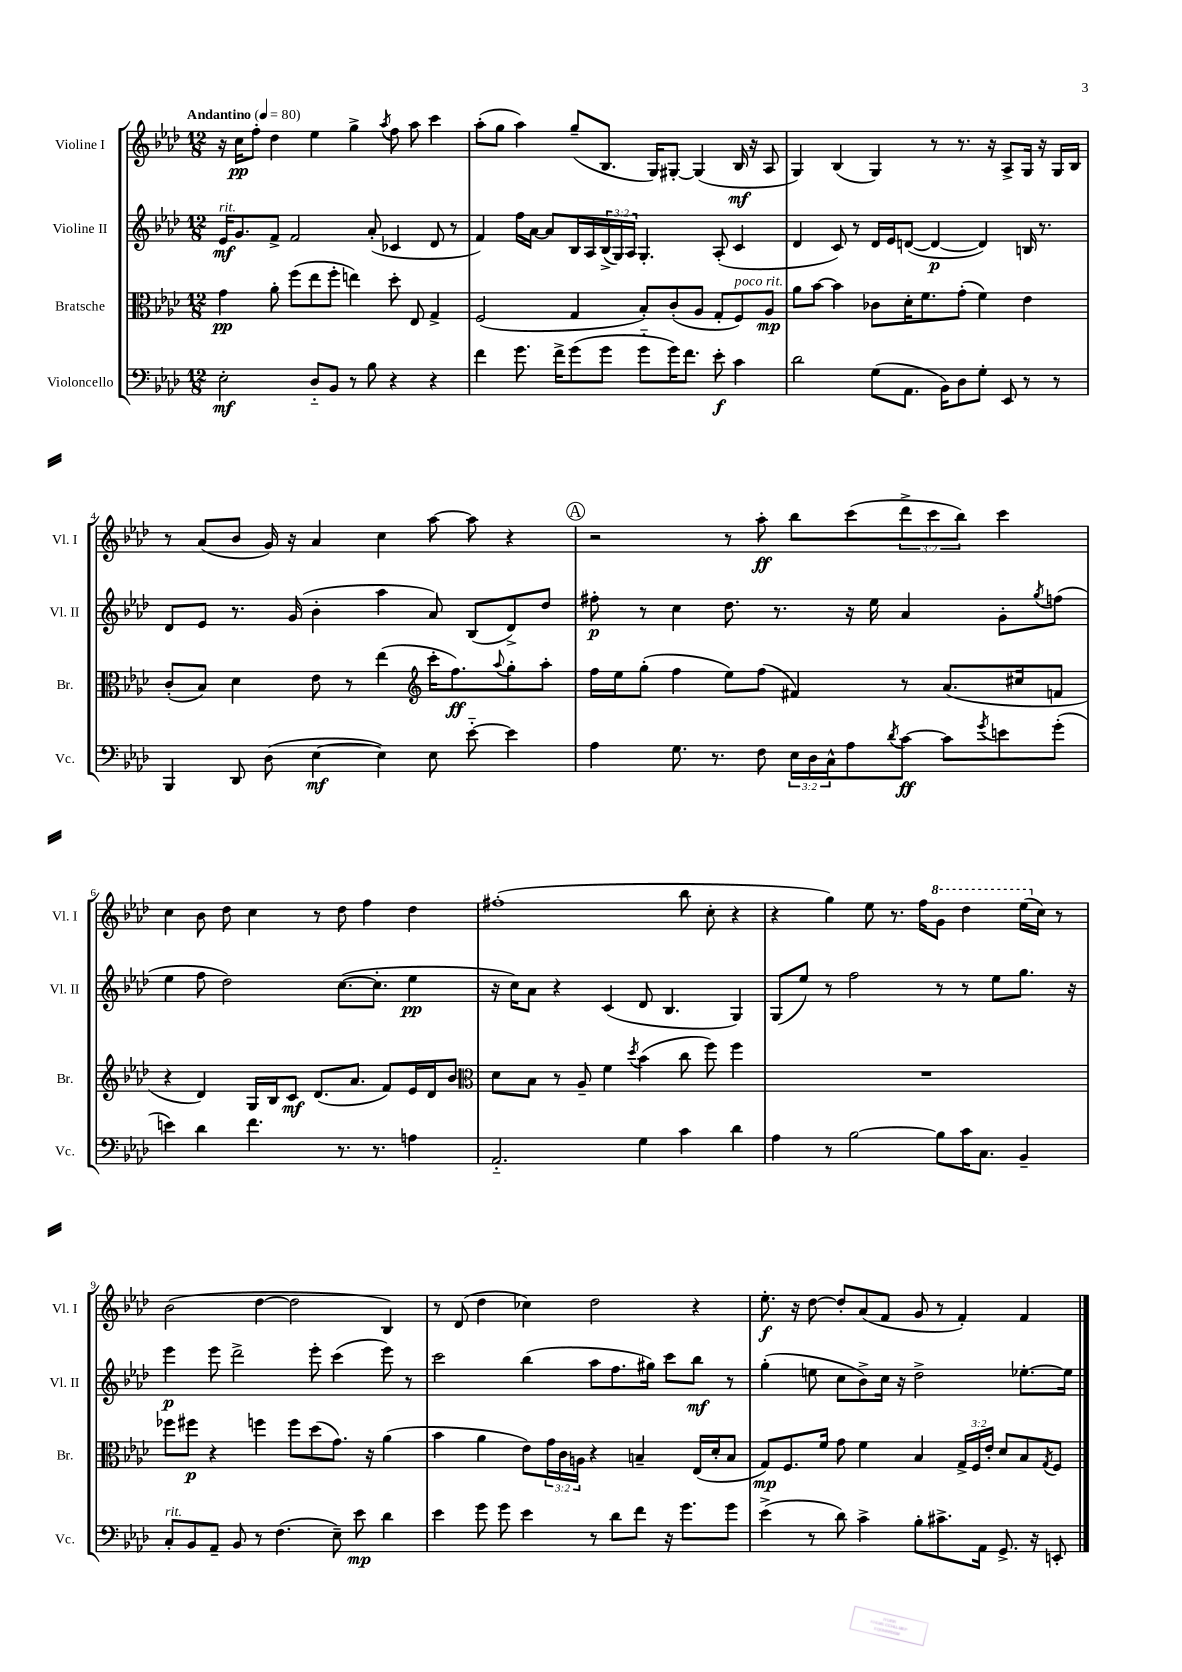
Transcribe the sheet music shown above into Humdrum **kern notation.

**kern	**kern	**kern	**kern
*staff4	*staff3	*staff2	*staff1
*clefF4	*clefC3	*clefG2	*clefG2
*k[b-e-a-d-]	*k[b-e-a-d-]	*k[b-e-a-d-]	*k[b-e-a-d-]
*M12/8	*M12/8	*M12/8	*M12/8
*MM80	*MM80	*MM80	*MM80
2E-'	4g	16e-	16r
.	.	8.g	16cc
.	.	.	8ff'
.	8a-'	8f^	4dd-
.	(8ff	2f	.
8D-'~	8ee-	.	4ee-
8BB-	8ff'	.	.
8r	4ee)	.	4gg^
8B-	.	(8a-'	.
.	.	.	8qaa-
4r	8dd-'	4c-	8ff
.	8E-	.	8aa-
4r	4G^	8d-	4ccc
.	.	8r	.
=	=	=	=
4f	(2F	4f)	(8aa-'
.	.	.	8gg
8.g	.	16ff	4aa-)
.	.	[16a-	.
.	.	8a-]	.
16f^	.	.	.
(8g	4G	16B-	(8gg~
.	.	16A-	.
8g	.	(24B-^	8.B-
.	.	24G)	.
.	.	24A-	.
8g'~	8B-')	4.G'	.
.	.	.	16G)
16g)	(8c'	.	[8G#'
8.f	.	.	.
.	8A-	.	(4G#]
8e-'	8G'	(8A-'	.
4c	8F)	4c	16B-
.	.	.	16r
.	8A-	.	8A-
=	=	=	=
2d-	8a-	4d-	4G)
.	[8b-	.	.
.	4b-]	8c)	(4B-
.	.	8r	.
(8G	8c-	16d-	4G)
.	.	16e-	.
8.AA-	16d-'	([8d	.
.	8.f	.	.
.	.	4d_	8r
16BB-)	.	.	.
8D-	(8g'	.	8.r
8G'	4f)	4d])	.
.	.	.	16r
8EE-	.	.	8A-^
8r	4e-	16B	16G
.	.	8.r	16r
8r	.	.	16G
.	.	.	16B-
=	=	=	=
4BBB-	(8c'	8d-	8r
.	8B-)	8e-	(8a-
8DD-	4d-	8.r	8b-
(8D-	.	.	16g)
.	.	(16g	16r
[4E-	8e-	4b-'	4a-
.	8r	.	.
4E-])	(4ee-	4aa-	4cc
*	*clefG2	*	*
8E-	16ccc'	8a-)	[8aa-
.	8.ff)	.	.
[8e-'~	.	(8B-	8aa-]
.	8qqaa-	.	.
4e-]	8gg'	8d-^)	4r
.	8aa-'	8dd-	.
=	=	=	=
4A-	16ff	8ff#'	2r
.	16ee-	.	.
.	(8gg'	8r	.
8.G	4ff	4cc	.
8.r	.	.	.
.	8ee-)	8.dd-	8r
8F	(8ff	.	8aa-'
.	.	8.r	.
24E-	4f#)	.	8bb-
24D-	.	.	.
24C^^	.	.	.
8A-	.	16r	(8ccc
.	.	16ee-	.
8qd-	.	.	.
[8c	8r	4a-	12ddd-^
.	.	.	12ccc
8c]	(8.a-	.	.
.	.	.	12bb-)
8qg	.	.	.
8e	.	8g'	4ccc
.	16cc#	.	.
.	.	8qgg	.
(8g'	8f	(8ff	.
=	=	=	=
4e)	4r	4ee-	4cc
4d-	4d-)	8ff	8b-
.	.	2dd-)	8dd-
4.f	16G	.	4cc
.	16B-	.	.
.	8c	.	.
.	(8.d-	.	8r
8.r	.	([8.cc	8dd-
.	8.a-	.	.
.	.	.	4ff
8.r	.	8.cc']	.
.	8f)	.	.
4A	16e-	4ee-	4dd-
.	16d-	.	.
.	8b-	.	.
=	=	=	=
*	*clefC3	*	*
2.AA-'~	8d-	16r	(1ff#'
.	.	16cc)	.
.	8B-	8a-	.
.	8r	4r	.
.	8A-~	.	.
.	4f	(4c	.
.	8qdd-	.	.
4G	(4b-	8d-	.
.	.	4.B-	.
4c	8cc	.	8bb-
.	8ff)	.	8cc'
4d-	4ff	4G)	4r
=	=	=	=
4A-	1.r	(8G	4r
.	.	8ee-)	.
8r	.	8r	4gg)
[2B-	.	2ff	.
.	.	.	8ee-
.	.	.	8.r
.	.	.	16ff
8B-]	.	8r	8gg
16c	.	8r	4ddd-
8.C	.	.	.
.	.	8ee-	.
4BB-~	.	8.gg	(16eee-
.	.	.	16cc)
.	.	.	8r
.	.	16r	.
=	=	=	=
8C'	8ff-	4eee-	(2b-
8BB-	8ff#	.	.
8AA-~	4r	8eee-	.
8BB-	.	2ddd-^	.
8r	4ff	.	[4dd-
(4.F	.	.	.
.	8ff	.	2dd-]
.	(8dd-	8eee-'	.
8E-~)	8.g)	(4ccc	.
8e-	.	.	.
.	16r	.	.
4d-	(4a-	8eee-)	4B-)
.	.	8r	.
=	=	=	=
4e-	4b-	2ccc	8r
.	.	.	(8d-
8g	4a-	.	4dd-
8g	.	.	.
4e-	8e-)	(4bb-	4cc-)
.	24g	.	.
.	24c	.	.
.	24A	.	.
8r	4r	8aa-	2dd-
8d-	.	8.ff	.
8f	4B~	.	.
.	.	16gg#)	.
16r	.	8ccc	.
8.g	.	.	.
.	(16E-	8bb-	4r
.	16d-'	.	.
8g	8B	8r	.
=	=	=	=
(4e-^	8G)	(4gg'	8.ee-'
.	8.F	.	.
.	.	.	16r
8r	.	8ee	[8dd-
.	16f	.	.
8d-)	8g	8cc	8dd-']
4c^	4f	8b-^)	(8a-
.	.	16cc	8f
.	.	16r	.
8B-'	4B-	2dd-^	8g
8.c#^	.	.	8r
.	24G^	.	4f')
.	24F	.	.
16AA-	.	.	.
.	24e-'	.	.
8.GG^	8d-	.	.
.	8B-	[8.ee-'	4f
16r	.	.	.
.	8qG	.	.
8EE'	8F	.	.
.	.	16ee-]	.
==	==	==	==
*-	*-	*-	*-
